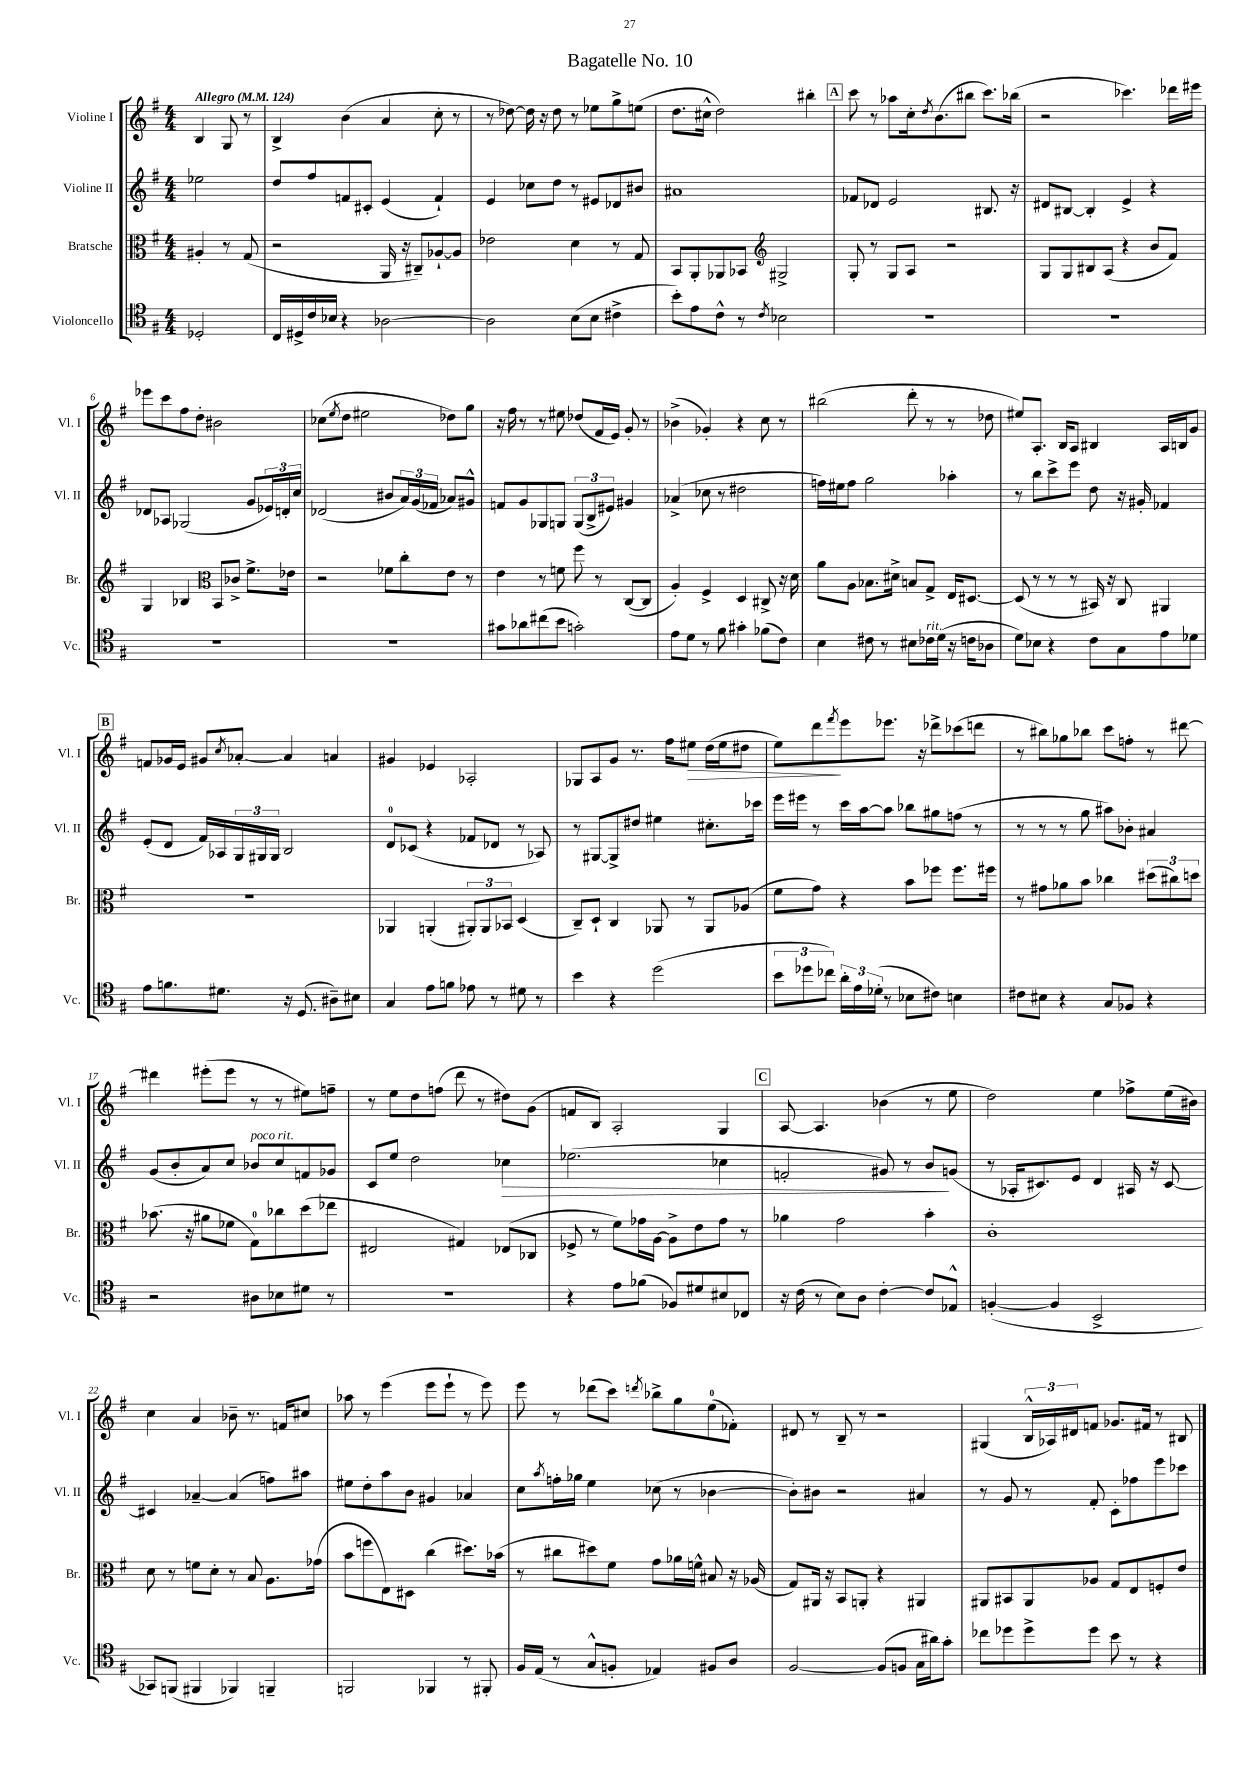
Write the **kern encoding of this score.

**kern	**kern	**kern	**kern
*staff4	*staff3	*staff2	*staff1
*clefC4	*clefC3	*clefG2	*clefG2
*k[f#]	*k[f#]	*k[f#]	*k[f#]
*M4/4	*M4/4	*M4/4	*M4/4
*MM124	*MM124	*MM124	*MM124
2D-'	4A#'	2ee-	4B
.	8r	.	8G
.	(8G	.	8r
=	=	=	=
16C	2r	8dd	4B^
16D#^	.	.	.
16c	.	8ff#	.
16B-	.	.	.
4r	.	8f	(4b
.	.	8c#'	.
[2A-	16AA	(4e	4a
.	16r	.	.
.	8C#~)	.	.
.	[8A-`	4f`)	8cc'
.	8A-]	.	8r
=	=	=	=
2A-]	2e-	4e	8r
.	.	.	[8dd-)
.	.	8cc-	16dd-]
.	.	.	16r
.	.	8dd	8dd-
(8B	4d	8r	8r
8B	.	8e#	8ee-
4c#^	8r	8d-	8gg^
.	8G	8b#	(8ee
=	=	=	=
8b')	8BB	1a#	8.dd
8e	8AA'	.	.
.	.	.	16cc#^^
8c^^	8AA-	.	2dd)
8r	8BB-	.	.
*	*clefG2	*	*
8qc	.	.	.
2B-	2G#^	.	.
.	.	.	4bb#'
=	=	=	=
1r	8G'	8f-	8ccc
.	8r	8d-	8r
.	8G	2e	8aa-
.	8A	.	16cc'
.	.	.	8qdd
.	.	.	(8.b
.	2r	.	.
.	.	.	8bb#
.	.	8.B#	8.ccc)
.	.	16r	(16bb-
=	=	=	=
1r	8G	8d#	2r
.	8G	[8B#	.
.	8B#	4B#']	.
.	(8A	.	.
.	4r	4e^	4.ccc-)
.	8b	4r	.
.	8f#)	.	16ddd-
.	.	.	16eee#
=	=	=	=
1r	4G	8d-	8eee-
.	.	8A-	8ccc
.	4B-	(2G-	8ff#
.	.	.	8dd'
*	*clefC3	*	*
.	8BB	.	2b#
.	8c-^	.	.
.	8.f#^	8g	.
.	.	24e-)	.
.	.	24d'	.
.	16e-	.	.
.	.	24cc	.
=	=	=	=
1r	2r	(2d-	(8cc-
.	.	.	8qee
.	.	.	8dd
.	.	.	2ee#
.	8f-	8b#	.
.	8cc'	24a)	.
.	.	(24g	.
.	.	24f-	.
.	8e	8a-)	8dd-)
.	8r	8g#^^	8gg
=	=	=	=
8g#	4e	8f	16r
.	.	.	16ff#
8a-	.	8g	8r
(8cc#	8r	8G-	8r
8b	8f	8G	8ee#
2g')	8ff#	(12G	(8dd-
.	.	12B^	.
.	8r	.	16f#
.	.	12e#)	.
.	.	.	16e)
.	([8C	4g#	8g'
.	8C]	.	8r
=	=	=	=
8e	4A')	(4a-^	(4b-^
8d	.	.	.
8r	4F#^	8cc-	4g-')
8f#	.	8r	.
4g#'	4D	2dd#	4r
(8f-	8C#^	.	8cc
8c)	16r	.	8r
.	16d	.	.
=	=	=	=
4B	8a	16ff)	(2bb#
.	.	16ee#	.
.	8A	8ff	.
8c#	8.B-	2gg	.
8r	.	.	.
.	16d#^	.	.
8B#	8B	.	8ddd'
16c-	8G^	.	8r
(16d	.	.	.
16r	16E	4aa-'	8r
16c	[8.D#	.	.
8A-	.	.	8dd-
=	=	=	=
8d)	(8D#]	8r	8ee#)
8B-	8r	8bb	8.A'
4r	8r	8ccc^	.
.	.	.	16B
.	8r	8eee	8A
8c	16BB#)	8dd	4B#
.	16r	.	.
8G	8C	16r	.
.	.	16g#'	.
8e	4AA#	4f-	16A
.	.	.	16B
8d-	.	.	8g
=	=	=	=
8e	1r	(8e'	8f
8.f	.	8d	16g-
.	.	.	16e
.	.	16f#)	8g#
8.d#	.	16A-	.
.	.	.	8qcc
.	.	24G	[8a-'
.	.	24G#	.
.	.	24G#	.
16r	.	2B	4a-]
(8.D	.	.	.
8A#~)	.	.	4a
8B#	.	.	.
=	=	=	=
4G	4AA-	8d	4g#
.	.	(8c-	.
8e	(4AA'	4r	4e-
8f	.	.	.
8e-	12AA#')	8f-	2A-'
.	12AA#	.	.
8r	.	8d-	.
.	12BB-	.	.
8d#	(4D	8r	.
8r	.	8A-)	.
=	=	=	=
4b	8C~)	8r	8G-
.	8D`	[8G#	8A
4r	4C	8G#^]	8g
.	.	8dd#	8.r
(2dd	8AA-	4ee#	.
.	.	.	16ff#
.	8r	.	8ee#
.	8AA-	8.cc#'	(16dd
.	.	.	16ee#
.	(8A-	.	8dd#
.	.	16ccc-	.
=	=	=	=
12b	8f#	16eee	8ee)
.	.	16eee#	.
12dd-	.	.	.
.	8g)	8r	8ddd
12cc-)	.	.	.
.	.	.	8qfff#
24a'	4r	16ccc	8eee
24e	.	.	.
.	.	[16aa	.
(24d-'	.	.	.
8r	.	8aa]	8.eee-
8B-	8b	8bb-	.
.	.	.	16r
8c#)	8ff-	8gg#	8ddd-^
4B	8.ff-	(8ff	(8ccc-
.	.	8r	8ddd
.	16ff#	.	.
=	=	=	=
8c#	8r	8r	8r
8B#	8g#	8r	8bb#)
4r	8a-	8r	8gg-
.	8b	8gg	8bb-
8G	4cc-	8aa#)	8ccc
8F-	.	8b-'	8ff'
4r	(12dd#	4a#	8r
.	12cc#)	.	.
.	.	.	[8ddd#
.	12dd	.	.
=	=	=	=
2r	(8.b-	(8g	4ddd#]
.	.	8b'	.
.	16r	.	.
.	8a#	8a)	(8eee#'
.	8f-	8cc	8eee#
8A#	8G)	8b-	8r
8B-	8cc-	8cc	8r
8d#	(8dd	8f	8ee#)
8r	8ee-	8g-	8ff~
=	=	=	=
1r	2E#	8c	8r
.	.	8ee	8ee
.	.	2dd	8dd
.	.	.	(8ff
.	4G#)	.	8ddd
.	.	.	8r
.	(8E-	4cc-	8dd#)
.	8C-	.	(8g
=	=	=	=
4r	8F-^	(2.ee-	8f
.	8r	.	8B)
8e	8f#)	.	2A'
(8f-	16g-	.	.
.	[16A	.	.
8F-)	8A^]	.	.
8d#	8e	.	.
8B#	8g-	4cc-	4G
8C-	8r	.	.
=	=	=	=
16r	4a-	2f'	[8A
(16c	.	.	.
8r	.	.	4.A]
8B)	2g	.	.
8A	.	.	.
[4c'	.	8g#)	(4b-
.	.	8r	.
8c]	4b'	8b	8r
8E-^^	.	(8g	8ee
=	=	=	=
([4F'	1c'	8r	2dd)
.	.	16A-'	.
.	.	8.c#)	.
4F]	.	.	.
.	.	8e	.
2BB^	.	4d	4ee
.	.	16A#	8ff-^
.	.	16r	.
.	.	[8c#	(16ee
.	.	.	16b#)
=	=	=	=
8GG-)	8d	4c#]	4cc
(8FF	8r	.	.
4FF#	8f	[4a-~	4a
.	8d'	.	.
4FF-)	8r	(4a-]	8b-~
.	8B	.	8.r
4FF~	8.A	8ff)	.
.	.	.	16f
.	.	8aa#	8cc#
.	(16g-	.	.
=	=	=	=
2FF	8b	8ee#	8aa-
.	8ff	8dd'	8r
.	8E)	8aa	(4eee
.	8D#	8b	.
4FF-	(4cc	4g#	8eee
.	.	.	8eee`
8r	8.dd#)	4a-	8r
8FF#'	.	.	8eee)
.	(16b-	.	.
=	=	=	=
16F#	8r	8cc	8eee
(16E	.	.	.
.	.	8qaa	.
8r	8cc#	16ff'	8r
.	.	16gg-	.
8G^^	8dd#)	4ee	(8ddd-
8F'	8f#	.	8ccc)
.	.	.	8qddd
4E-)	8g	(8cc-	8bb-^
.	16a-	8r	8gg
.	16f^^	.	.
8F#	8B#	[4b-	(8ee
8A	16r	.	8f-')
.	(16A-	.	.
=	=	=	=
[2F#	8G)	8b-'])	8d#
.	16AA#	8b#	8r
.	16r	.	.
.	8BB	2r	8B~
.	8AA'	.	8r
(8F#]	4r	.	2r
8F	.	.	.
16G	4AA#	4a#	.
16a#)	.	.	.
8g'	.	.	.
=	=	=	=
8cc-	8AA#	8r	(4G#
8dd-	8BB#	8g	.
8dd-^	8AA#	8r	24B^^
.	.	.	24A-)
.	.	.	24d#
8dd-	8A-	8f#'	8f
8b	8G	8c'	8.g-
8r	8E	8ff-	.
.	.	.	16f#
4r	8F'	8eee	8r
.	8e	8ccc-	8B#
==	==	==	==
*-	*-	*-	*-
